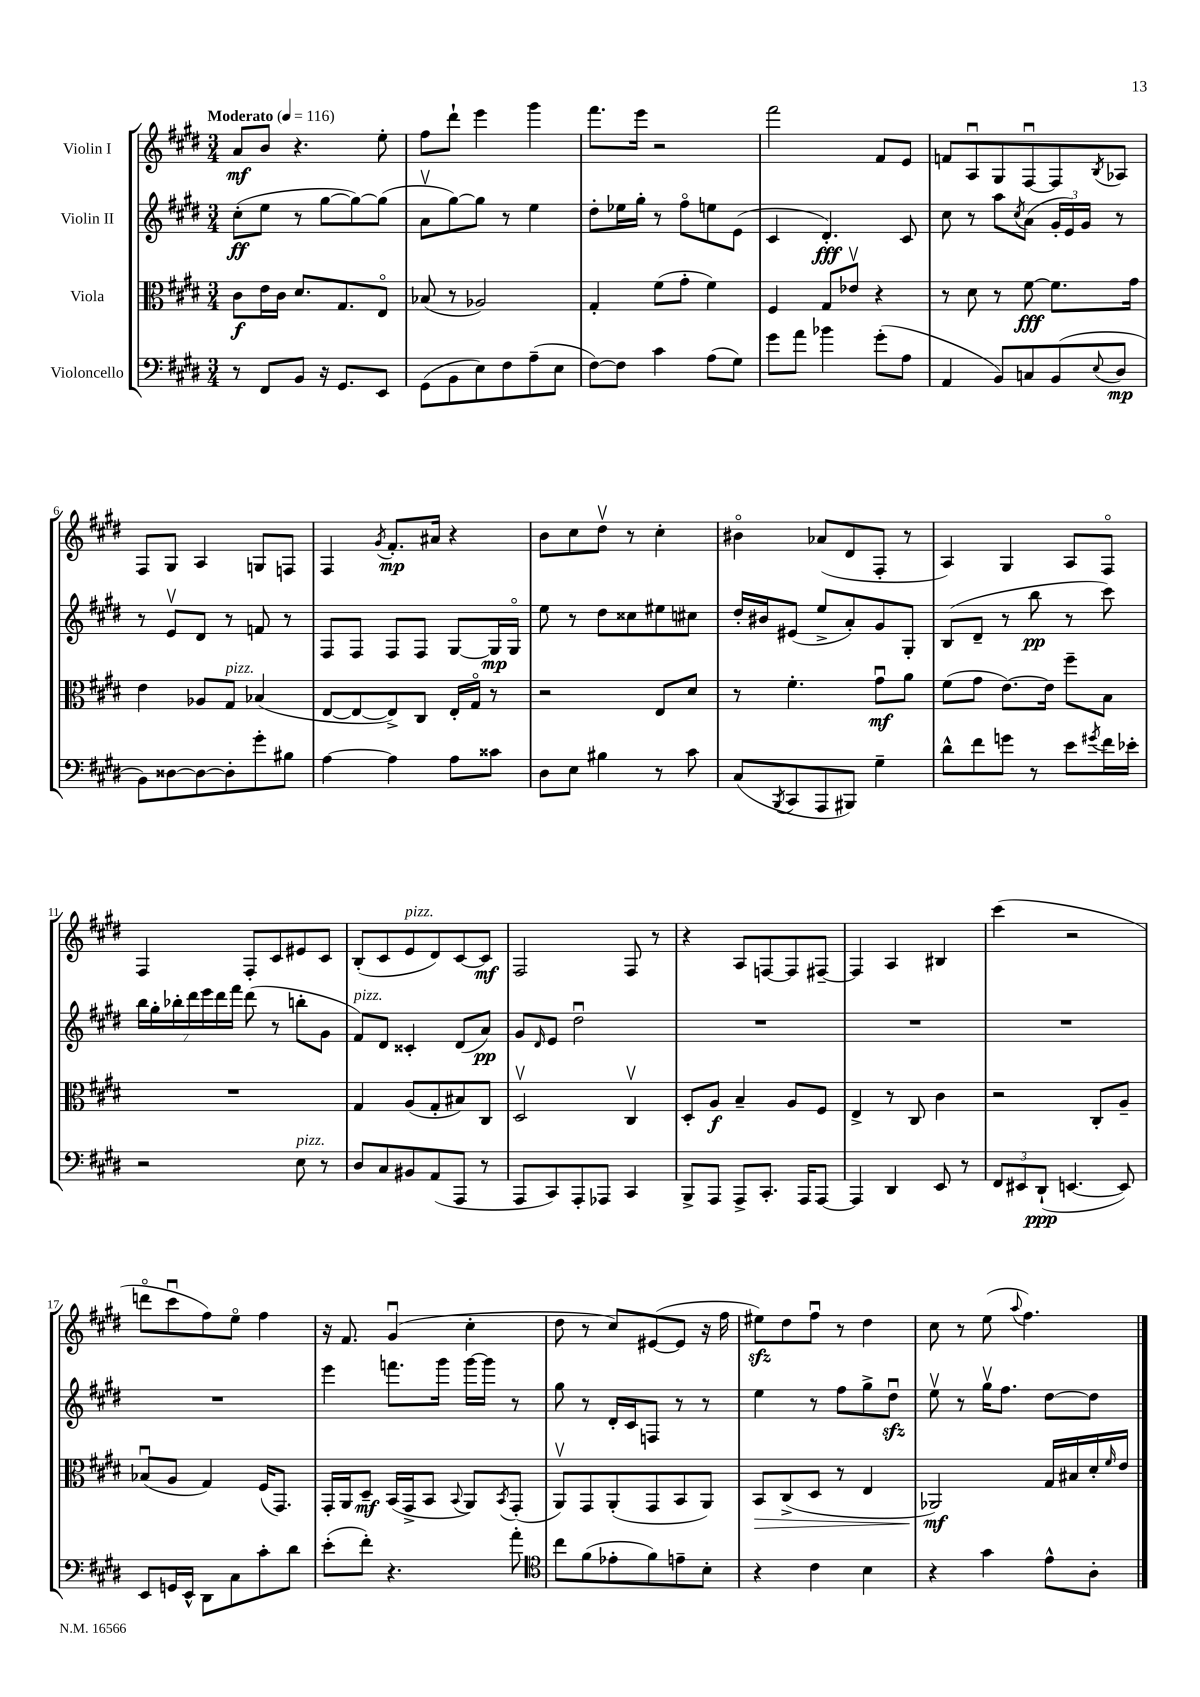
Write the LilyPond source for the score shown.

<<
\new StaffGroup <<
\new Staff = "s0" \with { instrumentName = "Violin I" } {
    \clef treble \key e \major \numericTimeSignature \time 3/4 \tempo "Moderato" 4 = 116
    a'8\mf b'8 r4. e''8-. |
    fis''8 dis'''8-! e'''4 gis'''4 |
    fis'''8. e'''16 r2 |
    fis'''2 fis'8 e'8 |
    f'8 a8\downbow gis8 fis8~\downbow fis8 \acciaccatura { b8 } aes8 |
    fis8 gis8 a4 g8 f8 |
    fis4 \acciaccatura { gis'8 } fis'8.-.\mp ais'16 r4 |
    b'8 cis''8 dis''8\upbow r8 cis''4-. |
    bis'4\flageolet aes'8( dis'8 fis8-. r8 |
    a4) gis4 a8 fis8\flageolet |
    fis4 fis8-. cis'8 eis'8 cis'8 |
    b8-.( cis'8 e'8^\markup { \italic "pizz." } dis'8) cis'8~ cis'8\mf |
    fis2 fis8 r8 |
    r4 a8 f8~ f8 fis8~-- |
    fis4 a4 bis4 |
    cis'''4( r2 |
    d'''8\flageolet cis'''8\downbow fis''8) e''8\flageolet fis''4 |
    r16 fis'8. gis'4\downbow( cis''4-. |
    dis''8 r8 cis''8) eis'8~( eis'8 r16 fis''16 |
    eis''8\sfz) dis''8 fis''8\downbow r8 dis''4 |
    cis''8 r8 e''8( \appoggiatura { a''8 } fis''4.) \bar "|." |
}
\new Staff = "s1" \with { instrumentName = "Violin II" } {
    \clef treble \key e \major \numericTimeSignature \time 3/4
    cis''8-.\ff( e''8 r8 gis''8~ gis''8~) gis''8( |
    a'8\upbow gis''8~) gis''8 r8 e''4 |
    dis''8-. ees''16 gis''16-. r8 fis''8\flageolet e''8 e'8( |
    cis'4 dis'4.-.\fff) cis'8 |
    cis''8 r8 a''8 \acciaccatura { cis''8 } a'8( \tuplet 3/2 { gis'16-. e'16) gis'16 } r8 |
    r8 e'8\upbow dis'8 r8 f'8 r8 |
    fis8 fis8 fis8 fis8 gis8~ gis16\mp gis16\flageolet |
    e''8 r8 dis''8 cisis''8 eis''8 cis''8 |
    dis''16-. bis'16 eis'8( e''8-> a'8-.) gis'8 gis8-. |
    b8( dis'8-- r8 b''8\pp r8 cis'''8) |
    \tuplet 7/4 { b''16 gis''16-. bes''16-. dis'''16 e'''16 dis'''16 fis'''16 } dis'''8( r8 b''8-. gis'8 |
    fis'8^\markup { \italic "pizz." }) dis'8 cisis'4-. dis'8( a'8\pp) |
    gis'8 \grace { dis'16 } e'8 dis''2\downbow |
    R2. |
    R2. |
    R2. |
    R2. |
    e'''4 f'''8. gis'''16 gis'''16~ gis'''16 r8 |
    gis''8 r8 dis'16-. cis'16 f8 r8 r8 |
    e''4 r8 fis''8 gis''8-> dis''8\downbow\sfz |
    e''8\upbow r8 gis''16\upbow fis''8. dis''8~ dis''8 \bar "|." |
}
\new Staff = "s2" \with { instrumentName = "Viola" } {
    \clef alto \key e \major \numericTimeSignature \time 3/4
    cis'8\f e'16 cis'16 dis'8. gis8. e8\flageolet |
    bes8( r8 aes2) |
    gis4-. fis'8( gis'8-. fis'4) |
    fis4 gis8 ees'8\upbow r4 |
    r8 dis'8 r8 fis'8~\fff fis'8. gis'16 |
    e'4 aes8 gis8^\markup { \italic "pizz." } bes4( |
    e8~ e8~ e8->) cis8 e16-. gis16\flageolet r8 |
    r2 e8 dis'8 |
    r8 fis'4.-. gis'8\downbow\mf a'8 |
    fis'8( gis'8 e'8.~) e'16 fis''8-- b8 |
    R2. |
    gis4 a8( gis8-. bis8) cis8 |
    dis2\upbow cis4\upbow |
    dis8-. a8\f b4-- a8 fis8 |
    e4-> r8 cis8 cis'4 |
    r2 cis8-. a8-- |
    bes8\downbow( a8 gis4) fis16( gis,8.) |
    gis,16-. a,16 dis8--\mf b,16( gis,16-> b,8 \appoggiatura { b,8 } a,8) \acciaccatura { b,8 } gis,8-.( |
    a,8\upbow) gis,8 a,8-.( gis,8 b,8 a,8) |
    b,8\> cis8->( dis8 r8 e4 |
    aes,2\mf\!) gis16 bis16 dis'16-. \grace { fis'16 } e'16 \bar "|." |
}
\new Staff = "s3" \with { instrumentName = "Violoncello" } {
    \clef bass \key e \major \numericTimeSignature \time 3/4
    r8 fis,8 b,8 r16 gis,8. e,8 |
    gis,8( b,8 e8) fis8 a8--( e8 |
    fis8~) fis8 cis'4 a8( gis8) |
    gis'8 a'8 bes'4 gis'8-.( a8 |
    a,4 b,8) c8 b,8( \appoggiatura { e8 } dis8\mp |
    b,8) disis8~ disis8~ disis8-. gis'8-. bis8 |
    a4~ a4 a8 cisis'8 |
    dis8 e8 bis4 r8 cis'8 |
    cis8( \acciaccatura { b,,8 } cis,8 a,,8 bis,,8) gis4-- |
    dis'8-^ fis'8 g'8 r8 e'8 \acciaccatura { gis'8 } fis'16 ees'16-. |
    r2 e8^\markup { \italic "pizz." } r8 |
    dis8 cis8 bis,8 a,8( a,,8 r8 |
    a,,8 cis,8) a,,8-. aes,,8 cis,4 |
    b,,8-> a,,8 a,,8-> cis,8.-. a,,16 a,,8~ |
    a,,4 dis,4 e,8 r8 |
    \tuplet 3/2 { fis,8 eis,8 dis,8-!\ppp( } e,4.~ e,8) |
    e,8 g,16 e,16-^ dis,8 cis8 cis'8-. dis'8 |
    e'8-.( fis'8-.) r4. a'8-. |
    \clef tenor cis''8 fis'8( ees'8-. fis'8) e'8-- b8-. |
    r4 cis'4 b4 |
    r4 gis'4 e'8-^ a8-. \bar "|." |
}
>>
>>
